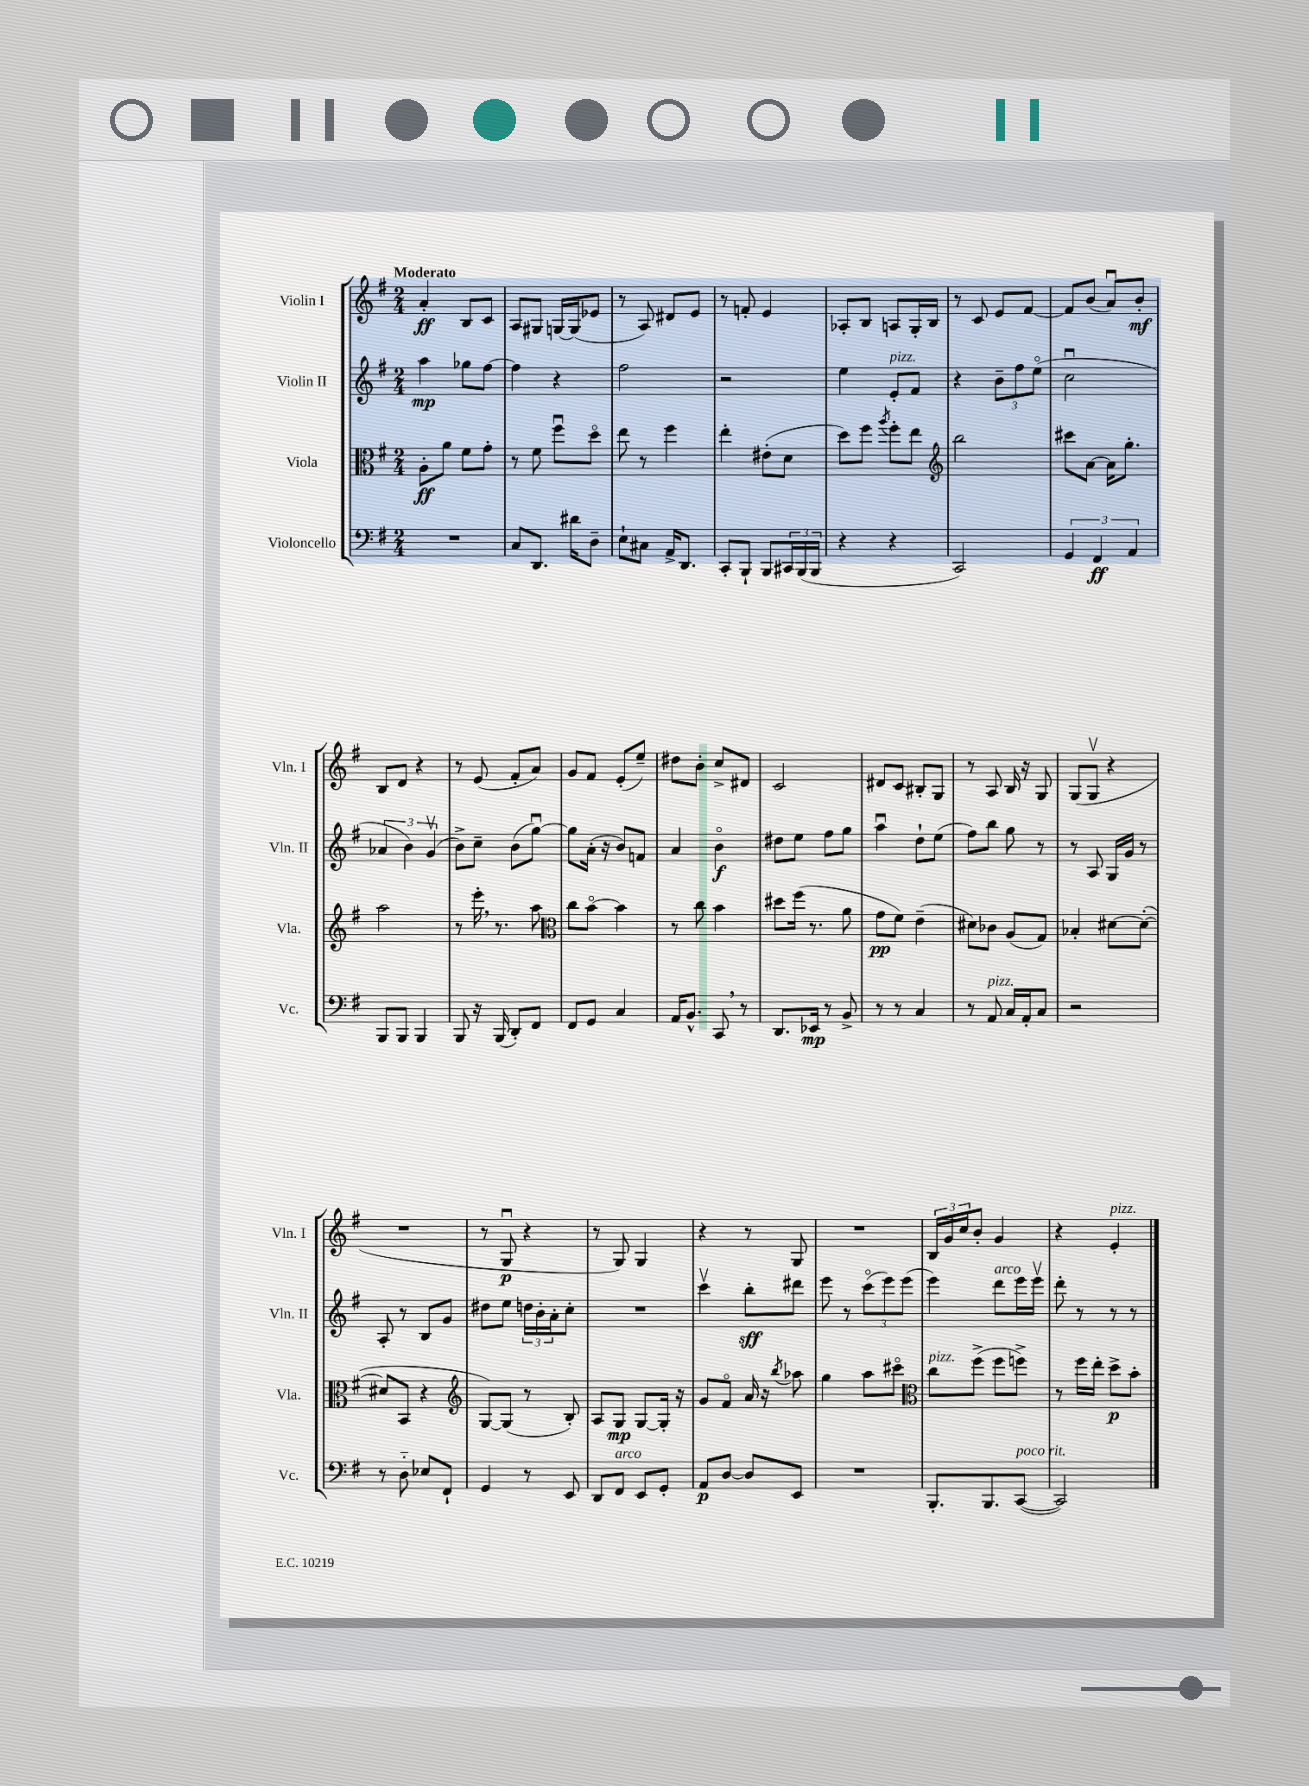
<<
\new StaffGroup <<
\new Staff = "s0" \with { instrumentName = "Violin I" shortInstrumentName = "Vln. I" } {
    \clef treble \key g \major \numericTimeSignature \time 2/4 \tempo "Moderato"
    a'4-.\ff b8 c'8 |
    a8 gis8 g16~ g16( ees'8 |
    r8 a8) dis'8 e'8 |
    r8 f'8-. e'4 |
    aes8-. b8 a8 g16-. b16 |
    r8 c'8 e'8 fis'8~ |
    fis'8 b'8( a'8\downbow) b'8-.\mf |
    b8 d'8 r4 |
    r8 e'8( fis'8-. a'8) |
    g'8 fis'8 e'8-.( e''8--) |
    dis''8 b'8-. c''8-> dis'8 |
    c'2 |
    dis'8 c'8 bis8-. g8 |
    r8 a8 b16 r16 g8 |
    g8( g8\upbow r4 |
    R2 |
    r8 g8\downbow\p r4 |
    r8 g8) g4 |
    r4 r8 g8 |
    R2 |
    \tuplet 3/2 { b16 g'16 c''16 } b'8-. g'4 |
    r4 e'4-.^\markup { \italic "pizz." } \bar "|." |
}
\new Staff = "s1" \with { instrumentName = "Violin II" shortInstrumentName = "Vln. II" } {
    \clef treble \key g \major \numericTimeSignature \time 2/4
    a''4\mp ges''8 fis''8~ |
    fis''4 r4 |
    fis''2 |
    r2 |
    e''4 e'8-.^\markup { \italic "pizz." } fis'8 |
    r4 \tuplet 3/2 { b'8-- fis''8 e''8\flageolet( } |
    c''2\downbow |
    \tuplet 3/2 { aes'4 b'4) g'4\upbow( } |
    b'8->) c''8-- b'8( g''8~\downbow) |
    g''8 a'16-.( r16 b'8) f'8 |
    a'4 b'4\flageolet\f |
    dis''8 e''8 fis''8 g''8 |
    a''4\downbow d''8-! e''8( |
    fis''8) b''8 g''8 r8 |
    r8 a8 g16 g'16 r8 |
    a8-. r8 b8 g'8 |
    dis''8 e''8 \tuplet 3/2 { d''16 b'16-. a'16-. } c''8-. |
    R2 |
    c'''4\upbow b''8-.\sff dis'''8 |
    e'''8 r8 \tuplet 3/2 { c'''8\flageolet( e'''8) e'''8( } |
    e'''4) d'''8^\markup { \italic "arco" } e'''16 e'''16\upbow |
    d'''8-. r8 r8 r8 \bar "|." |
}
\new Staff = "s2" \with { instrumentName = "Viola" shortInstrumentName = "Vla." } {
    \clef alto \key g \major \numericTimeSignature \time 2/4
    a8-.\ff a'8 fis'8 g'8-. |
    r8 fis'8 fis''8\downbow d''8\flageolet |
    e''8 r8 fis''4 |
    e''4-. eis'8-.( d'8 |
    d''8) fis''8 \acciaccatura { a''8 } fis''8-. e''8 |
    \clef treble b''2 |
    cis'''8 a'8~ a'16 g''8.-. |
    a''2 |
    r8 e'''16-. \breathe r8. a''8 |
    \clef alto c''8 b'8~\flageolet b'4 |
    r8 c''8 b'4 |
    dis''8 fis''16( r8. a'8 |
    g'8\pp fis'8) e'4--( |
    dis'8) ces'8 a8( g8) |
    bes4-. dis'8~ dis'8~-.( |
    dis'8 b,8 r4 |
    \clef treble g8~) g8( r8 b8-.) |
    a8 g8\mp g8~ g16-. r16 |
    g'8 fis'8\flageolet a'16 r16 \acciaccatura { b''8 } aes''8 |
    g''4 a''8 cis'''8\flageolet |
    \clef alto c''8^\markup { \italic "pizz." } fis''8->( fis''8 f''8->) |
    r8 fis''16 e''16-. d''8->\p b'8-. \bar "|." |
}
\new Staff = "s3" \with { instrumentName = "Violoncello" shortInstrumentName = "Vc." } {
    \clef bass \key g \major \numericTimeSignature \time 2/4
    R2 |
    c8 d,8. dis'16 d8-- |
    e8-! cis8 a,16-> d,8. |
    c,8-. b,,8-! b,,8 \tuplet 3/2 { cis,16 b,,16( b,,16 } |
    r4 r4 |
    c,2) |
    \tuplet 3/2 { g,4 fis,4\ff a,4 } |
    b,,8 b,,8 b,,4 |
    b,,8 r16 b,,16( d,8-.) fis,8 |
    fis,8 g,8 c4 |
    a,16 b,8.-^ c,8 \breathe r8 |
    d,8. ees,16\mp r8 b,8-> |
    r8 r8 c4 |
    r8 a,8^\markup { \italic "pizz." } c16 a,16-. c8 |
    r2 |
    r8 d8-_ ees8 fis,8-! |
    g,4 r8 e,8 |
    d,8 fis,8^\markup { \italic "arco" } e,8 g,8-. |
    a,8\p d8~ d8 e,8 |
    R2 |
    b,,8.-. b,,8. c,8~^\markup { \italic "poco rit." }( |
    c,2) \bar "|." |
}
>>
>>
\layout { \context { \Score \remove "Bar_number_engraver" } }
